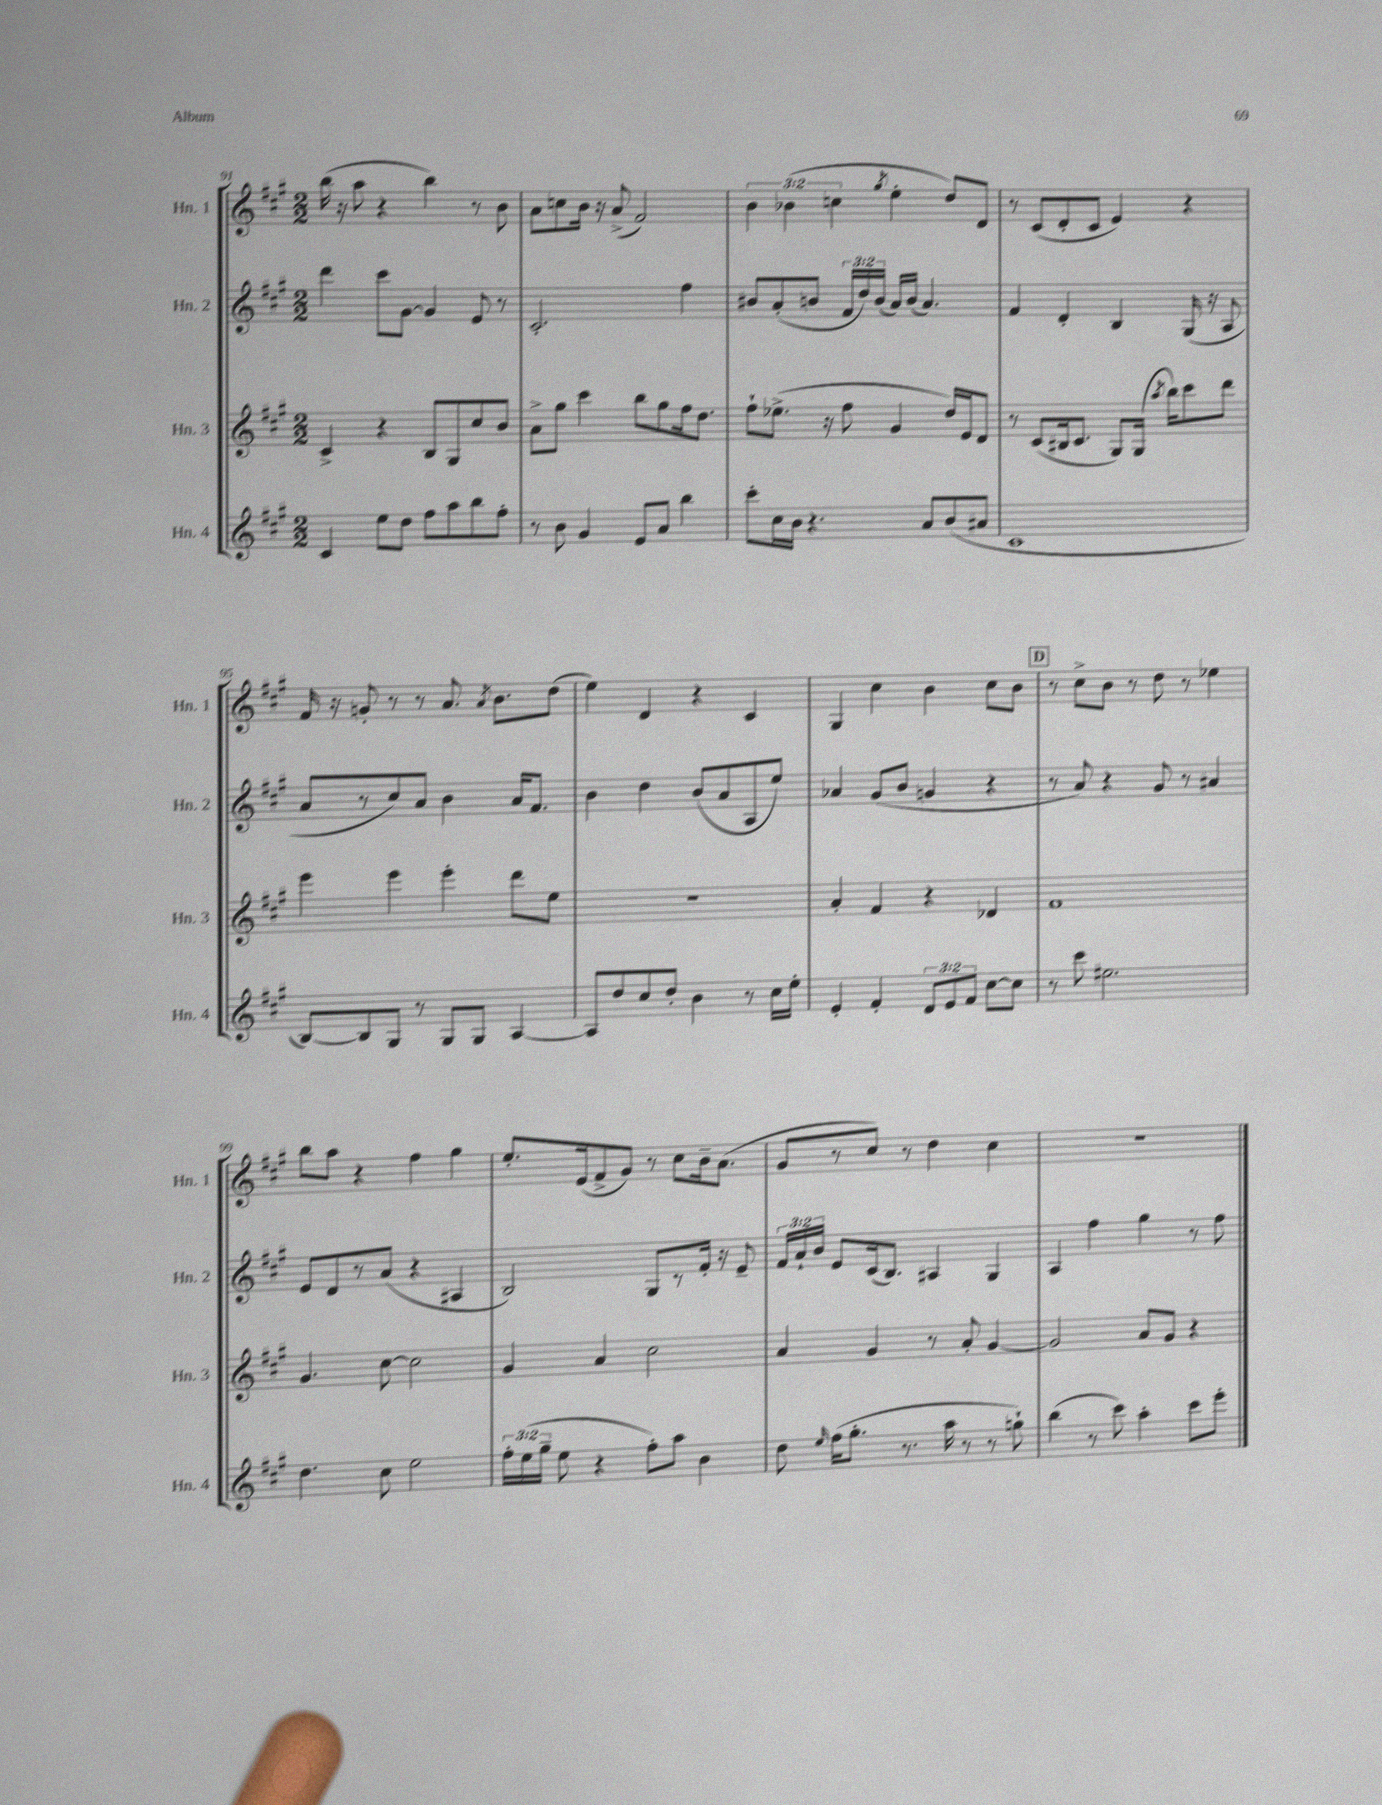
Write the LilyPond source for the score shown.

<<
\new StaffGroup <<
\new Staff = "s0" \with { instrumentName = "Hn. 1" shortInstrumentName = "Hn. 1" } {
    \clef treble \key a \major \numericTimeSignature \time 2/2 \override Staff.TupletNumber.text = #tuplet-number::calc-fraction-text
    \autoBeamOff b''16( r16 a''8 r4 b''4) r8 b'8 |
    a'8[ c''8 b'16] r16 a'8->( fis'2) |
    \tuplet 3/2 { b'4 bes'4( c''4 } \acciaccatura { gis''8 } e''4-. d''8[) d'8] |
    r8 cis'8[( d'8-. cis'8] e'4) r4 |
    fis'16 r16 g'8-. r8 r8 a'8. \acciaccatura { a'8 } b'8.[ d''8]( |
    e''4) d'4 r4 cis'4 |
    gis4 cis''4 b'4 cis''8[ b'8] |
    \mark \markup { \box "D" } r8 cis''8[-> b'8] r8 d''8 r8 ees''4 |
    b''8[ a''8] r4 fis''4 gis''4 |
    e''8.[-. e'16( fis'8-> gis'8]) r8 cis''8[ b'16-- a'8.]( |
    gis'8[ r8 cis''8]) r8 d''4 cis''4 |
    R1 \bar "|." |
}
\new Staff = "s1" \with { instrumentName = "Hn. 2" shortInstrumentName = "Hn. 2" } {
    \clef treble \key a \major \numericTimeSignature \time 2/2 \override Staff.TupletNumber.text = #tuplet-number::calc-fraction-text
    \autoBeamOff d'''4 cis'''8[ gis'8]~ gis'4 e'8 r8 |
    cis'2.-. fis''4 |
    bis'8[ a'8-.( b'8] \tuplet 3/2 { fis'16[ d''16) b'16]( } a'16[) b'16]( a'4.) |
    fis'4 d'4-. b4 gis16( r16 a8 |
    a'8[ r8 cis''8) a'8] b'4 a'16[ fis'8.] |
    b'4 d''4 b'8[( a'8 a8 e''8]) |
    aes'4 gis'8[( b'8] g'4 r4 |
    \mark \markup { \box "D" } r8 a'8) r4 gis'8 r8 ais'4 |
    e'8[ d'8 r8 a'8]( r4 ais4 |
    b2) gis8[ r8 fis'16]-. r16 e'8-- |
    \tuplet 3/2 { fis'16[ a'16-! b'16] } e'8[ cis'16( b8.]) ais4 gis4 |
    a4 fis''4 gis''4 r8 fis''8 \bar "|." |
}
\new Staff = "s2" \with { instrumentName = "Hn. 3" shortInstrumentName = "Hn. 3" } {
    \clef treble \key a \major \numericTimeSignature \time 2/2
    \autoBeamOff cis'4-> r4 b8[ gis8 cis''8 b'8] |
    a'8[-> gis''8] cis'''4 b''8[ gis''8 fis''16 d''8.] |
    fis''8[-! ees''8.]->( r16 fis''8 gis'4 d''16[) e'16 d'8] |
    r8 cis'8[( bis16 cis'8.] gis8[) gis16]( \acciaccatura { a''8 } b''16[) cis'''8 d'''8] |
    e'''4 e'''4 e'''4-. d'''8[ e''8] |
    r1 |
    a'4-. fis'4 r4 des'4 |
    \mark \markup { \box "D" } fis'1 |
    gis'4. cis''8~ cis''2 |
    gis'4 a'4 cis''2 |
    a'4 gis'4 r8 a'8-. gis'4~ |
    gis'2 a'8[ gis'8] r4 \bar "|." |
}
\new Staff = "s3" \with { instrumentName = "Hn. 4" shortInstrumentName = "Hn. 4" } {
    \clef treble \key a \major \numericTimeSignature \time 2/2 \override Staff.TupletNumber.text = #tuplet-number::calc-fraction-text
    \autoBeamOff cis'4 e''8[ d''8] fis''8[ a''8 b''8 fis''8]-. |
    r8 b'8 gis'4 e'8[ a'8] b''4 |
    cis'''8[-. cis''16 b'16] r4. a'8[ b'8( ais'8] |
    cis'1 |
    b8[~) b8 gis8] r8 gis8[ gis8] a4~ |
    a8[ d''8 cis''8 d''8]-. b'4 r8 cis''16[ e''16]-. |
    e'4-. fis'4-. \tuplet 3/2 { d'8[ e'8 fis'8] } cis''8[~ cis''8] |
    \mark \markup { \box "D" } r8 cis'''8 eis''2. |
    d''4. cis''8 e''2 |
    \tuplet 3/2 { fis''16[-. e''16( gis''16]-- } e''8 r4 fis''8[-.) a''8] b'4 |
    d''8 \grace { e''16 } fis''16[( gis''8.]-. r8. a''16 r8 r8 g''8-!) |
    b''4( r8 cis'''8) a''4-. cis'''8[ e'''8]-. \bar "|." |
}
>>
>>
\layout { \context { \Score currentBarNumber = #91 } }
